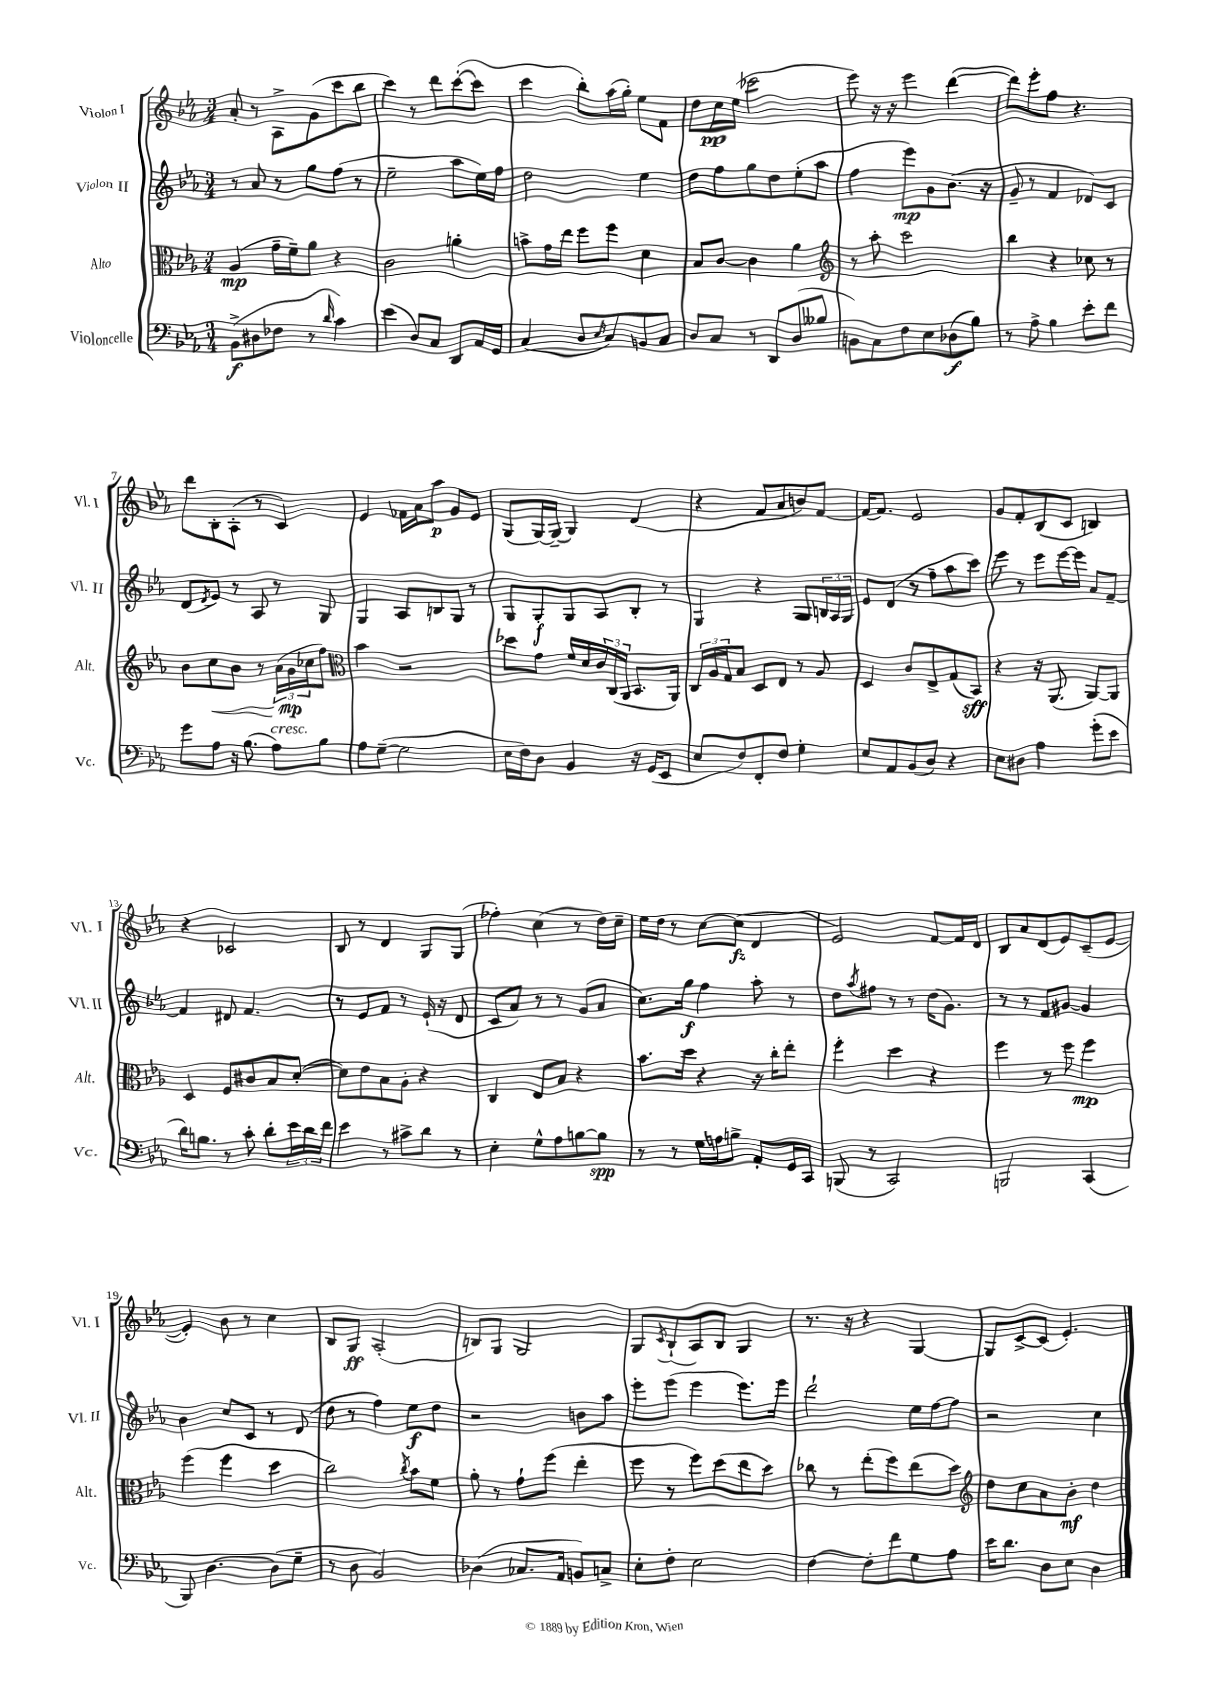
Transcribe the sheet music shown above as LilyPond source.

<<
\new StaffGroup <<
\new Staff = "s0" \with { instrumentName = "Violon I" shortInstrumentName = "Vl. I" } {
    \clef treble \key ees \major \numericTimeSignature \time 3/4
    aes'8-. r8 aes8-> g'8( c'''8 bes''8 |
    c'''4) r8 d'''8 c'''8~-.( c'''8 |
    c'''4 bes''8-.) aes''16( g''16-.) ees''8 f'8 |
    d''8 c''16\pp ees''16( ces'''2 |
    ees'''8) r16 r16 ees'''4 d'''4~( |
    d'''8) ees'''8-. f''8 r4. |
    d'''8 bes8-. aes8-.( r8 c'4) |
    ees'4 fes'16 aes'16 aes''8\p g'8 ees'8 |
    g8( g16~) g16~-- g4 d'4( |
    r4 f'8 aes'8 b'8) f'8~ |
    f'16~ f'8. ees'2 |
    g'8 f'8-. bes8( c'8 b4) |
    r4 ces'2 |
    bes8 r8 d'4 g8 g8( |
    fes''4-.) c''4( r8 d''16) c''16-- |
    ees''16 d''16 r8 c''8~ c''8\fz( d'4 |
    ees'2) f'8~ f'16 d'16 |
    bes8 aes'8 d'8( ees'8) c'8--( ees'8~ |
    ees'4-.) bes'8 r8 c''4 |
    bes8 g8\ff aes2-.( |
    b8) g8 g2 |
    g8 \acciaccatura { c'8 } bes8-!( aes8) bes8 g4 |
    r8. r16 r4 g4~ |
    g8 c'8~-> c'8( ees'4.-.) \bar "|." |
}
\new Staff = "s1" \with { instrumentName = "Violon II" shortInstrumentName = "Vl. II" } {
    \clef treble \key ees \major \numericTimeSignature \time 3/4
    r8 aes'8 r8 g''8 f''8( r8 |
    ees''2-- aes''8 ees''16) f''16 |
    d''2 ees''4 |
    d''8 f''8 g''8 d''8 ees''8-.( aes''8 |
    f''4 ees'''8\mp) g'8 bes'8.( r16 |
    g'8-- r8 f'4 des'8) c'8 |
    d'8( \acciaccatura { d'8 } ees'8) r8 aes8 r8 g8 |
    g4 aes8 b8 g8 r8 |
    g8 g8-.\f g8 aes8 bes8-. r8 |
    g4 r4 g8 \tuplet 3/2 { b16 aes16 g16 } |
    ees'8 d'8( r8 f''8-- aes''8 c'''8) |
    ees'''8 r8 ees'''8 ees'''16~ ees'''16 aes'8 f'8~-- |
    f'4 dis'8 f'4. |
    r8 ees'8 f'8 r8 ees'16-!( r16 d'8 |
    c'8 aes'8) r8 r8 g'8( aes'8 |
    c''8.) g''16\f f''4 aes''8-. r8 |
    d''8 \acciaccatura { aes''8 } fis''8 r8 r8 d''16( g'8.) |
    r8 r8 f'8 gis'8~ gis'4 |
    bes'4 c''8 c'8 r8 d'8( |
    d''8 r8 f''4) ees''8\f d''8 |
    r2 b'8 aes''8 |
    ees'''8-. ees'''8( ees'''4 ees'''8.) ees'''16 |
    d'''2-! ees''16 f''16~ f''8 |
    r2 c''4 \bar "|." |
}
\new Staff = "s2" \with { instrumentName = "Alto" shortInstrumentName = "Alt." } {
    \clef alto \key ees \major \numericTimeSignature \time 3/4
    aes4\mp( g'16-- f'16--) aes'8 r4 |
    c'2 a'4-. |
    b'8-> g'16 ees''16 f''8 f''8 d'4 |
    bes8 c'8~ c'4 aes'4 |
    \clef treble r8 aes''8-. c'''2 |
    bes''4 r4 ces''8 r8 |
    bes'8 c''8\< bes'8 r8 \tuplet 3/2 { aes'16( g'16\mp\! ces''16 } f''8) |
    \clef alto bes'4 r2 |
    des''8 g'8 f'16 d'16 \tuplet 3/2 { c'16 c16( aes,16 } bes,8. aes,16) |
    \tuplet 3/2 { c16 aes16 g16 } bes8 d8 ees8 r8 aes8 |
    d4 c'8 ees8-> g8( bes,8\sff) |
    r4 r16 aes,8.( aes,8~) aes,8 |
    d4 f8 cis'8 bes8 d'8~-.( |
    d'8) ees'8 bes8 aes8-. r4 |
    c4 ees8 bes8 r4 |
    bes'8. d''16 r4 r16 c''16-. ees''8-. |
    f''4-. d''4 r4 |
    f''4 r8 f''8 f''4\mp |
    f''4( f''4 d''4 |
    c''2) \acciaccatura { c''8 } bes'8 f'8 |
    aes'8-. r8 g'8-! f''8( ees''4-. |
    f''8 r8 f''8) d''8( ees''8 d''8) |
    ces''8 r8 ees''8-.( f''8) ees''8( d''8) |
    \clef treble d''8 c''8 aes'8 bes'8-.\mf d''4 \bar "|." |
}
\new Staff = "s3" \with { instrumentName = "Violoncelle" shortInstrumentName = "Vc." } {
    \clef bass \key ees \major \numericTimeSignature \time 3/4
    bes,8->\f( dis8 fes8 r8 \grace { d'16 } c'4) |
    ees'4( d8) c8 d,8 aes,16 g,16 |
    c4( d8 \grace { ees16 } c8) b,8 c8 |
    d8 c8 r8 d,8 d8( beses8 |
    b,8) c8 f8 ees8 des8\f( bes8) |
    r8 aes8-> bes4 ees'8-. f'8 |
    g'8 aes8 r16 bes8.( aes8^\markup { \italic "cresc." }) bes8 |
    aes8 g8~--( g2 |
    ees16 f16) d8 bes,4 r16 g,16( ees,8 |
    ees8 f8) f,8-. f8 g4-. |
    ees8 aes,8 bes,8( d8) r4 |
    ees8 dis8 aes4 g'8-.( ees'8 |
    d'16) b8. r8 c'8-. d'8-. \tuplet 3/2 { ees'16 d'16 f'16 } |
    ees'4 r8 cis'8-> d'8 r8 |
    ees4-. g8-^ aes8 b8~ b8\spp |
    r8 r8 g16 a16 b8-> aes,8-. g,16 c,16 |
    b,,8( r8 c,2) |
    b,,2 c,4( |
    bes,,8) d4.~ d8( g8-- |
    r8 d8 bes,2) |
    des4( ces8. aes,16 b,8) c8-> |
    ees8-. f8-. ees2 |
    f4~ f8-. f'8 g8 aes8 |
    ees'16 d'8. d8 ees8 d4 \bar "|." |
}
>>
>>
